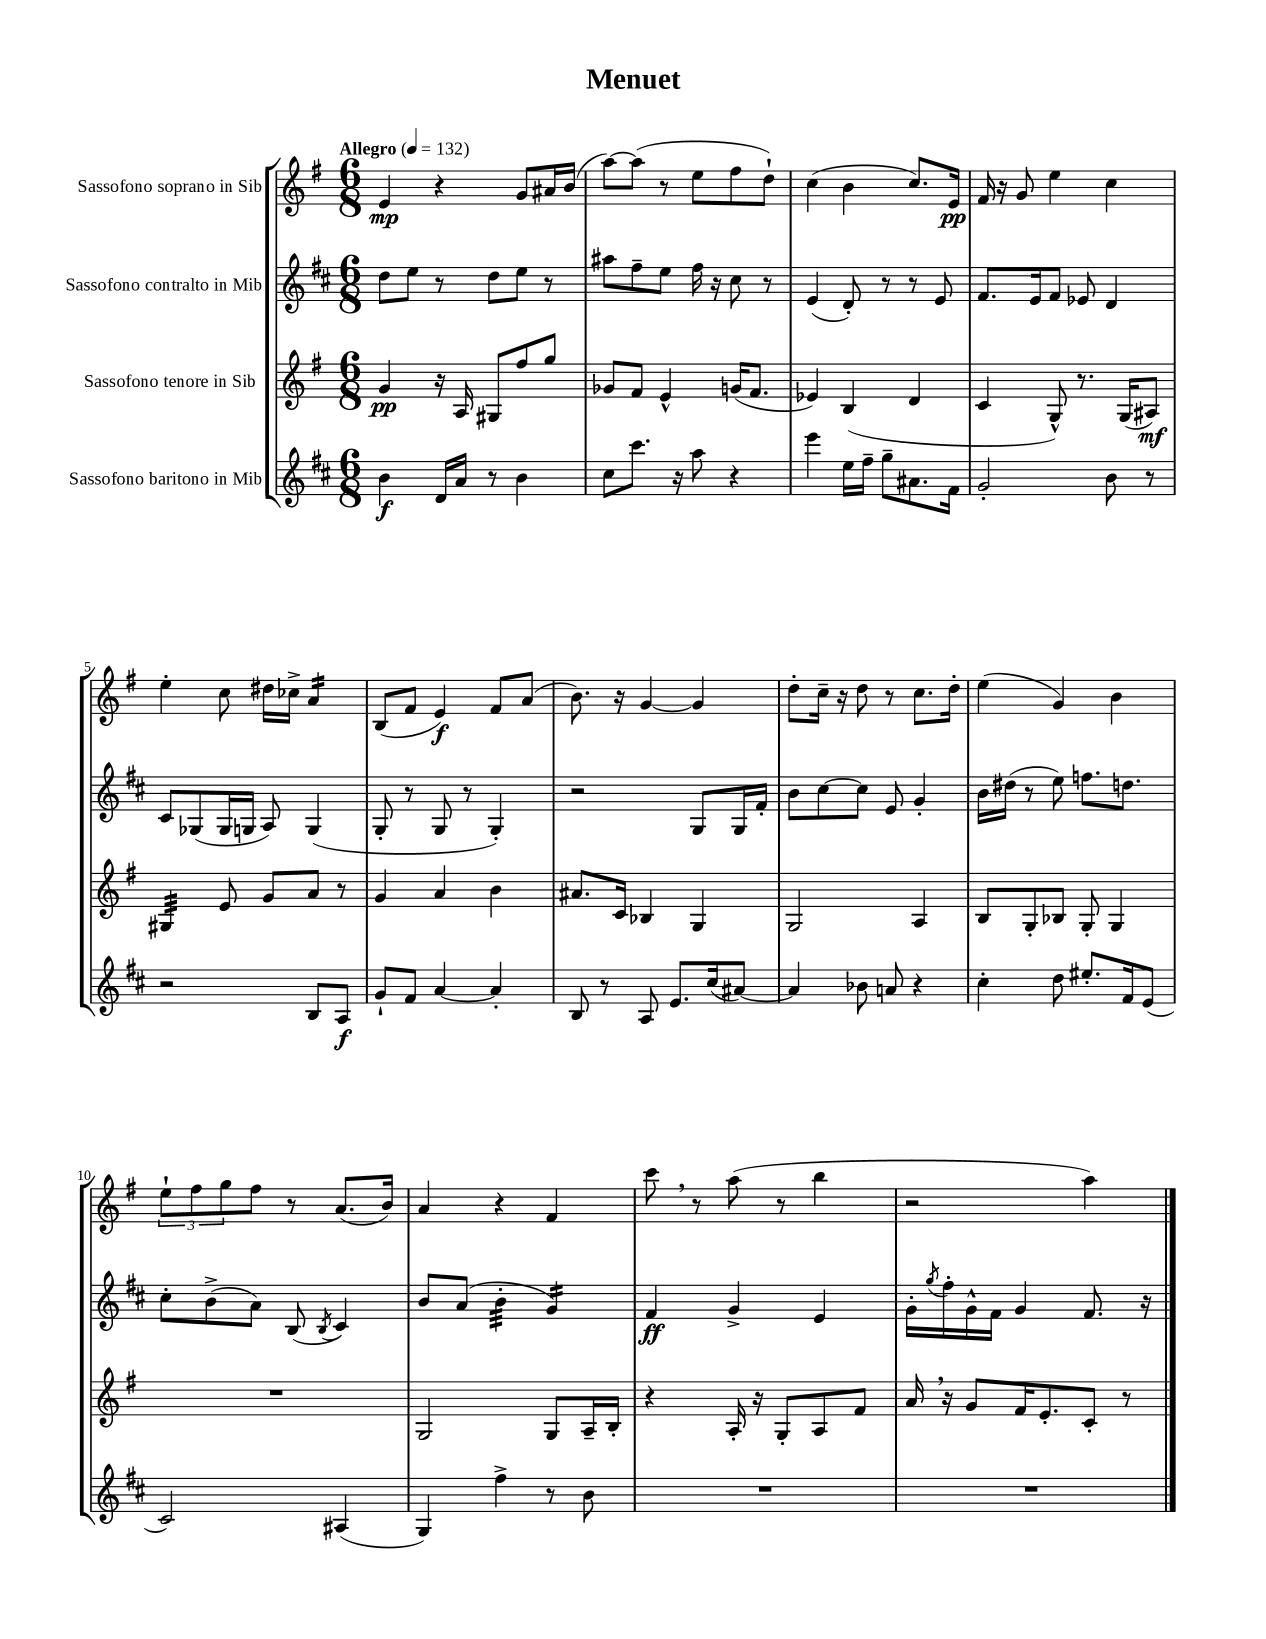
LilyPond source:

\header { title = "Menuet" }
<<
\new StaffGroup <<
\new Staff = "s0" \with { instrumentName = "Sassofono soprano in Sib" } {
    \clef treble \key g \major \numericTimeSignature \time 6/8 \tempo "Allegro" 4 = 132
    e'4\mp r4 g'8 ais'16 b'16( |
    a''8~) a''8( r8 e''8 fis''8 d''8-!) |
    c''4( b'4 c''8.) e'16\pp |
    fis'16 r16 g'8 e''4 c''4 |
    e''4-. c''8 dis''16 ces''16-> a'4:16 |
    b8( fis'8 e'4\f) fis'8 a'8( |
    b'8.) r16 g'4~ g'4 |
    d''8-. c''16-- r16 d''8 r8 c''8. d''16-. |
    e''4( g'4) b'4 |
    \tuplet 3/2 { e''8-! fis''8 g''8 } fis''8 r8 a'8.( b'16) |
    a'4 r4 fis'4 |
    c'''8 \breathe r8 a''8( r8 b''4 |
    r2 a''4) \bar "|." |
}
\new Staff = "s1" \with { instrumentName = "Sassofono contralto in Mib" } {
    \clef treble \key d \major \numericTimeSignature \time 6/8
    d''8 e''8 r8 d''8 e''8 r8 |
    ais''8 fis''8-- e''8 fis''16 r16 cis''8 r8 |
    e'4( d'8-.) r8 r8 e'8 |
    fis'8. e'16 fis'8 ees'8 d'4 |
    cis'8 ges8( ges16 g16 a8) g4( |
    g8-. r8 g8 r8 g4-.) |
    r2 g8 g16 fis'16-. |
    b'8 cis''8~ cis''8 e'8 g'4-. |
    b'16 dis''16( r8 e''8) f''8. d''8. |
    cis''8-. b'8->( a'8) b8( \acciaccatura { b8 } cis'4) |
    b'8 a'8( b'4:32-. g'4:16) |
    fis'4\ff g'4-> e'4 |
    g'16-. \acciaccatura { g''8 } fis''16-. g'16-^ fis'16 g'4 fis'8. r16 \bar "|." |
}
\new Staff = "s2" \with { instrumentName = "Sassofono tenore in Sib" } {
    \clef treble \key g \major \numericTimeSignature \time 6/8
    g'4\pp r16 a16 gis8 fis''8 g''8 |
    ges'8 fis'8 e'4-^ g'16( fis'8. |
    ees'4) b4( d'4 |
    c'4 g8-^) r8. g16( ais8\mf) |
    gis4:32 e'8 g'8 a'8 r8 |
    g'4 a'4 b'4 |
    ais'8. c'16 bes4 g4 |
    g2 a4 |
    b8 g8-. bes8 g8-. g4 |
    R2. |
    g2 g8 a16-- b16-. |
    r4 a16-. r16 g8-. a8 fis'8 |
    a'16 \breathe r16 g'8 fis'16 e'8.-. c'8-. r8 \bar "|." |
}
\new Staff = "s3" \with { instrumentName = "Sassofono baritono in Mib" } {
    \clef treble \key d \major \numericTimeSignature \time 6/8
    b'4\f d'16 a'16 r8 b'4 |
    cis''8 cis'''8. r16 a''8 r4 |
    e'''4 e''16 fis''16-- g''8-- ais'8. fis'16 |
    g'2-. b'8 r8 |
    r2 b8 a8\f |
    g'8-! fis'8 a'4~ a'4-. |
    b8 r8 a8 e'8. cis''16( ais'8~) |
    ais'4 bes'8 a'8 r4 |
    cis''4-. d''8 eis''8.-. fis'16 e'8( |
    cis'2) ais4( |
    g4) fis''4-> r8 b'8 |
    R2. |
    R2. \bar "|." |
}
>>
>>
